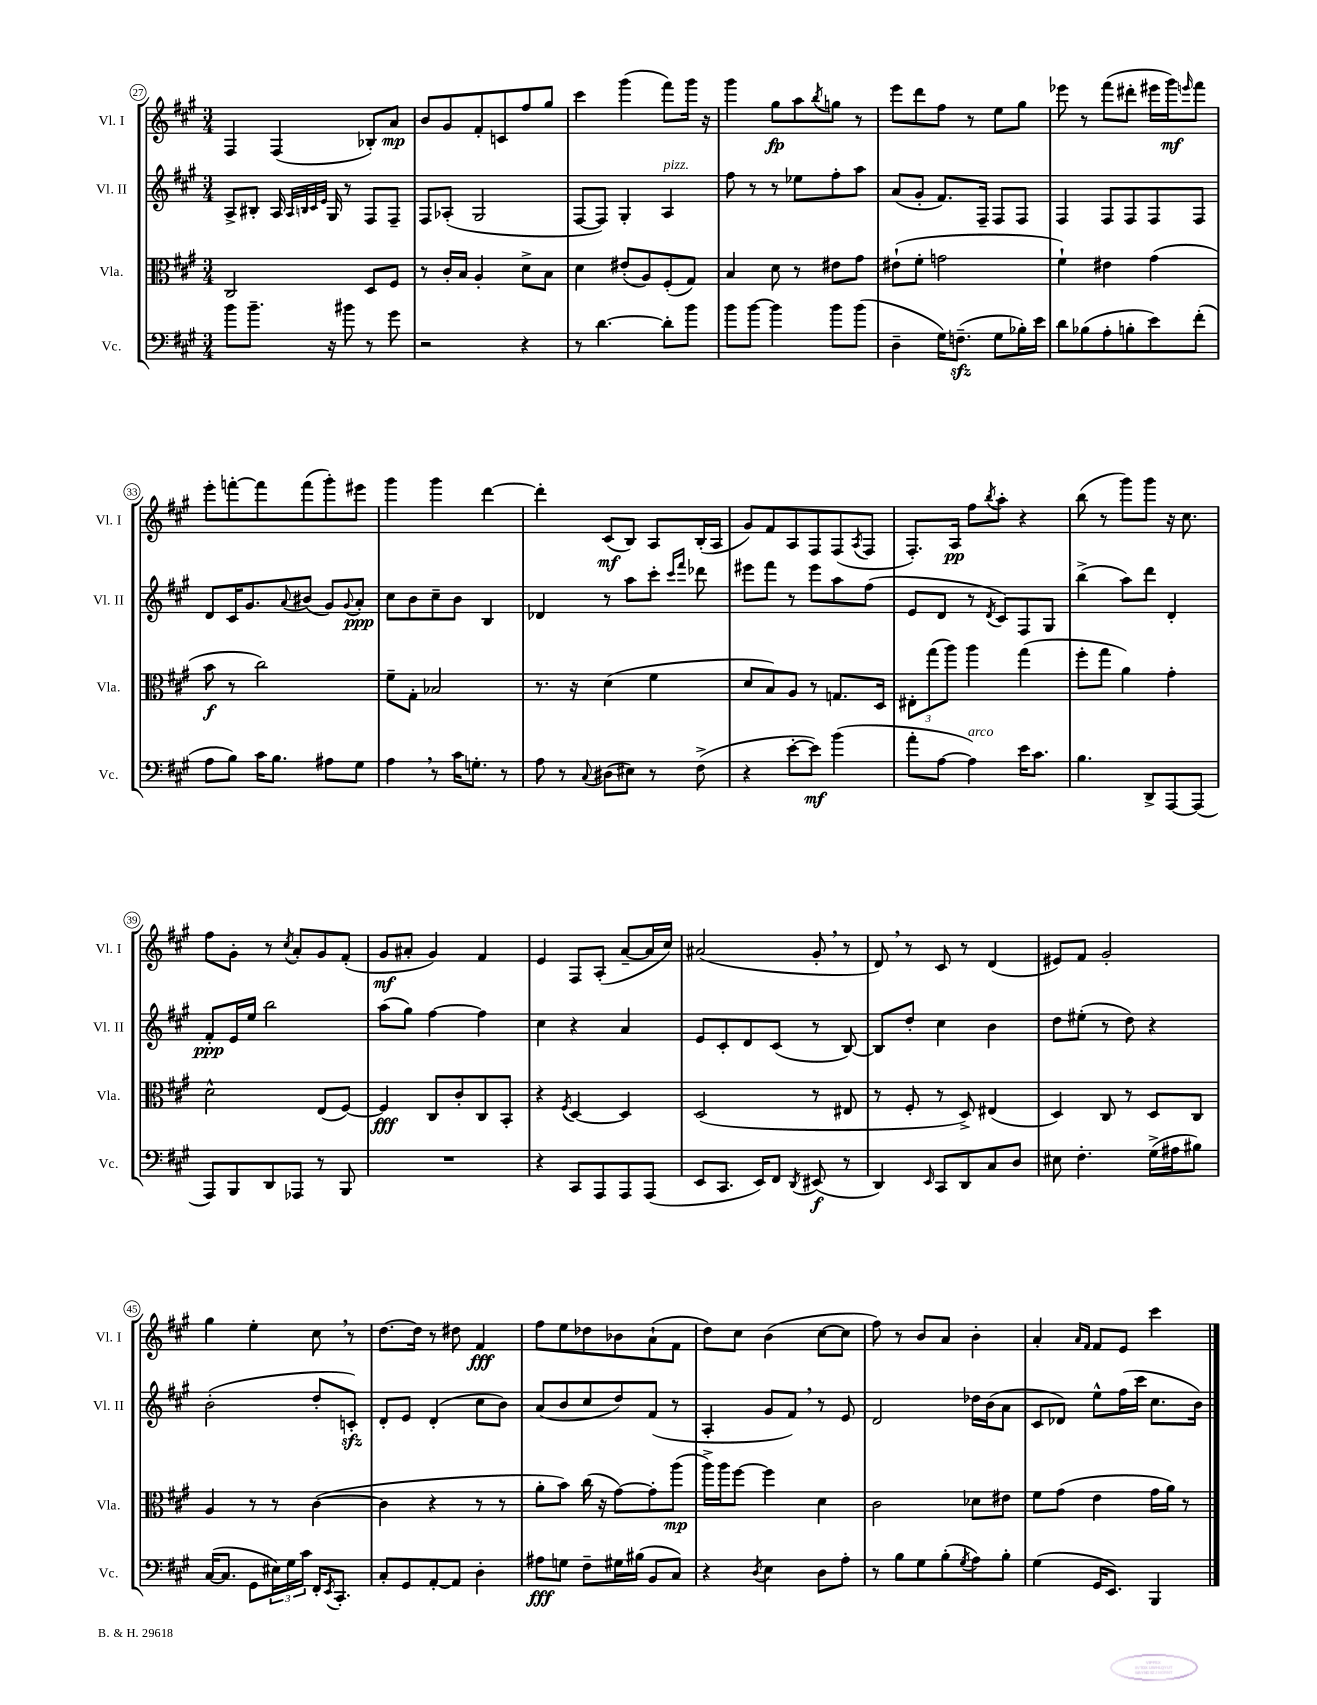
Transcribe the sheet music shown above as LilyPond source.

<<
\new StaffGroup <<
\new Staff = "s0" \with { instrumentName = "Vl. I" shortInstrumentName = "Vl. I" } {
    \clef treble \key a \major \numericTimeSignature \time 3/4
    fis4 fis4( bes8-.) a'8\mp |
    b'8 gis'8 fis'8-. c'8 fis''8 gis''8 |
    cis'''4 gis'''4( fis'''8) gis'''16 r16 |
    gis'''4 gis''8\fp a''8 \acciaccatura { b''8 } g''8 r8 |
    e'''8 d'''8 fis''8 r8 e''8 gis''8 |
    ees'''8 r8 fis'''8( dis'''8-. eis'''16 gis'''16\mf) \grace { e'''16 } fis'''8 |
    e'''8-. f'''8~-. f'''8 f'''8( gis'''8-.) eis'''8 |
    gis'''4 gis'''4 d'''4~ |
    d'''4-. cis'8\mf( b8) a8 b16-.( a16 |
    gis'8) fis'8 a8 fis8 fis8( \acciaccatura { a8 } fis8 |
    fis8.-.) a16\pp fis''8 \acciaccatura { b''8 } a''8-. r4 |
    b''8( r8 gis'''8) gis'''8 r16 cis''8. |
    fis''8 gis'8-. r8 \acciaccatura { cis''8 } a'8-. gis'8 fis'8-.( |
    gis'8\mf ais'8-. gis'4) fis'4 |
    e'4 fis8 a8-.( a'8~-- a'16 cis''16) |
    ais'2( gis'8-. \breathe r8 |
    d'8) \breathe r8 cis'8 r8 d'4( |
    eis'8) fis'8 gis'2-. |
    gis''4 e''4-. cis''8 \breathe r8 |
    d''8.~ d''16 r8 dis''8 fis'4\fff |
    fis''8 e''8 des''8 bes'8 a'8-!( fis'8 |
    d''8) cis''8 b'4( cis''8~ cis''8 |
    fis''8) r8 b'8 a'8 b'4-. |
    a'4-. \grace { a'16 fis'16 } fis'8 e'8 cis'''4 \bar "|." |
}
\new Staff = "s1" \with { instrumentName = "Vl. II" shortInstrumentName = "Vl. II" } {
    \clef treble \key a \major \numericTimeSignature \time 3/4
    a8-> bis8-. a16 \grace { a32 b32 cis'32 e'32 } gis16 r8 fis8 fis8-- |
    fis8 aes8-.( gis2 |
    fis8~ fis8) gis4-. a4^\markup { \italic "pizz." } |
    fis''8 r8 r8 ees''8 fis''8-. a''8 |
    a'8( gis'8-. fis'8.) fis16-- fis8 fis8 |
    fis4 fis8 fis8 fis8 fis8 |
    d'8 cis'16 gis'8. \appoggiatura { a'8 } bis'8( gis'8) \appoggiatura { gis'8 } a'8-.\ppp |
    cis''8 b'8 cis''8-- b'8 b4 |
    des'4 r8 a''8 cis'''8-. \grace { cis'''16 fis'''16 } des'''8 |
    eis'''8 fis'''8 r8 eis'''8 a''8 fis''8( |
    e'8 d'8 r8 \acciaccatura { d'8 } cis'8) fis8 gis8 |
    b''4->( a''8) d'''8 d'4-. |
    fis'8-.\ppp e'16 e''16 b''2 |
    a''8( gis''8) fis''4~ fis''4 |
    cis''4 r4 a'4 |
    e'8 cis'8-. d'8 cis'8( r8 b8~) |
    b8 d''8-. cis''4 b'4 |
    d''8 eis''8-.( r8 d''8) r4 |
    b'2-.( d''8-. c'8-.\sfz) |
    d'8-. e'8 d'4-.( cis''8 b'8) |
    a'8( b'8 cis''8 d''8) fis'8( r8 |
    a4-. gis'8 fis'8) \breathe r8 e'8 |
    d'2 des''16 b'16( a'8 |
    cis'8 des'8) e''8-^ fis''16( cis'''16 cis''8. b'16) \bar "|." |
}
\new Staff = "s2" \with { instrumentName = "Vla." shortInstrumentName = "Vla." } {
    \clef alto \key a \major \numericTimeSignature \time 3/4
    cis2 d8 fis8 |
    r8 cis'16-. b16 a4-. d'8-> b8 |
    d'4 eis'8-.( a8) fis8-.( gis8) |
    b4 d'8 r8 eis'8 gis'8 |
    eis'8-!( fis'8-. g'2 |
    fis'4-!) eis'4 gis'4( |
    b'8\f r8 cis''2) |
    fis'8-- gis8-. bes2 |
    r8. r16 d'4( fis'4 |
    d'8 b8) a8 r8 g8. d16 |
    \tuplet 3/2 { eis8-. gis''8( a''8) } a''4 gis''4( |
    fis''8-. gis''8 a'4) gis'4-. |
    d'2-^ e8( fis8~) |
    fis4\fff cis8 cis'8-. cis8 b,8-. |
    r4 \acciaccatura { fis8 } d4~ d4 |
    d2( r8 eis8 |
    r8 fis8-. r8 d8->) eis4( |
    d4) cis8 r8 d8 cis8 |
    a4 r8 r8 cis'4~( |
    cis'4 r4 r8 r8 |
    a'8-. b'8) cis''16( r16 gis'8~) gis'8-. a''8\mp( |
    a''16->) a''16 fis''8~ fis''4 d'4 |
    cis'2 des'8 eis'8 |
    fis'8 gis'8( e'4 gis'16 a'16) r8 \bar "|." |
}
\new Staff = "s3" \with { instrumentName = "Vc." shortInstrumentName = "Vc." } {
    \clef bass \key a \major \numericTimeSignature \time 3/4
    b'8 b'8.-- r16 bis'8 r8 gis'8 |
    r2 r4 |
    r8 d'4.~ d'8-. b'8 |
    b'8 b'8~ b'4 b'8 b'8( |
    d4-- gis16) f8.--\sfz( gis8 bes16-.) e'16 |
    d'8 bes8( a8-. b8-. e'8) fis'8-.( |
    a8 b8) cis'16 b8. ais8 gis8 |
    a4 \breathe r8 cis'16 g8.-. r8 |
    a8 r8 \appoggiatura { cis8 } dis8( eis8) r8 fis8->( |
    r4 e'8~-. e'8\mf) b'4( |
    a'8-. a8~ a4^\markup { \italic "arco" }) e'16 cis'8. |
    b4. d,8-> a,,8~ a,,8( |
    a,,8) b,,8 d,8 aes,,8 r8 b,,8 |
    R2. |
    r4 cis,8 a,,8 a,,8 a,,8( |
    e,8 cis,8. e,16) fis,8 \acciaccatura { d,8 } eis,8\f( r8 |
    d,4) \grace { e,16 } cis,8 d,8 cis8 d8 |
    eis8 fis4.-. gis16->( ais16 bis8) |
    cis16~( cis8. gis,8 \tuplet 3/2 { eis16) gis16 cis'16 } fis,16-. \acciaccatura { e,8 } cis,8.-. |
    cis8-. gis,8 a,8~-. a,8 d4-. |
    ais8\fff g8 fis8-- gis16 bis16( b,8 cis8) |
    r4 \acciaccatura { d8 } e4 d8 a8-. |
    r8 b8 gis8 b8-.( \acciaccatura { gis8 } a8) b8-. |
    gis4( gis,16 e,8.) b,,4 \bar "|." |
}
>>
>>
\layout { \context { \Score currentBarNumber = #27 \override BarNumber.stencil = #(make-stencil-circler 0.1 0.3 ly:text-interface::print) } }
